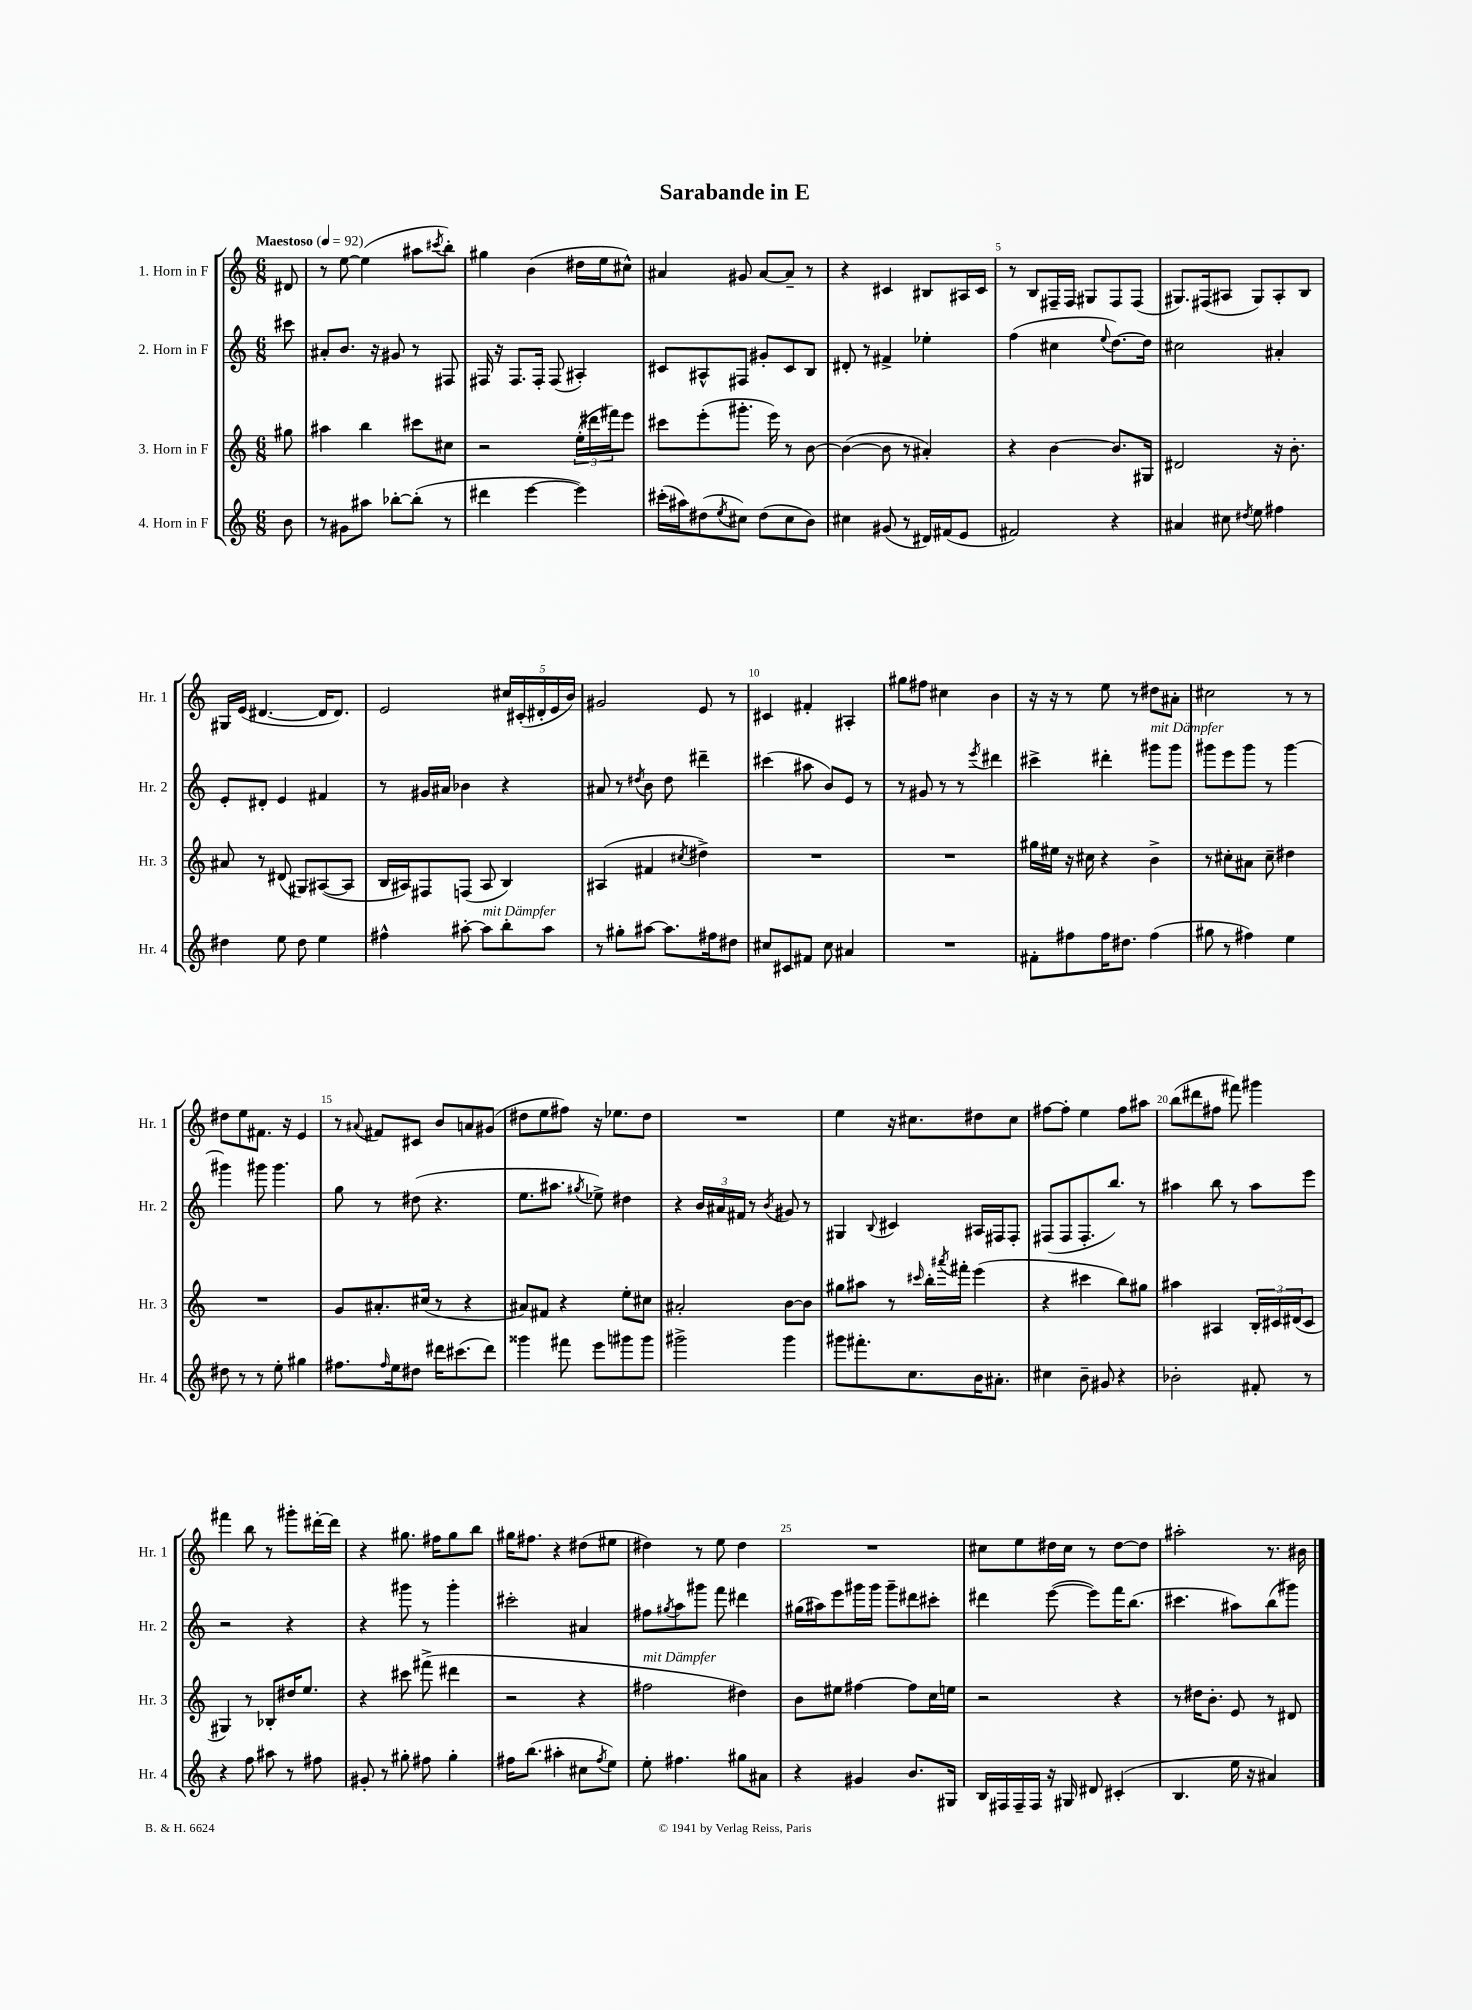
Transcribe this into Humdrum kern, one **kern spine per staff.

**kern	**kern	**kern	**kern
*part4	*part3	*part2	*part1
*staff4	*staff3	*staff2	*staff1
*I"4. Horn in F	*I"3. Horn in F	*I"2. Horn in F	*I"1. Horn in F
*I'Hr. 4	*I'Hr. 3	*I'Hr. 2	*I'Hr. 1
*clefG2	*clefG2	*clefG2	*clefG2
*k[]	*k[]	*k[]	*k[]
*M6/8	*M6/8	*M6/8	*M6/8
*MM92	*MM92	*MM92	*MM92
=	=	=	=
!	!	!	!LO:TX:a:B:t=Maestoso
8b\	8gg#X\	8ccc#X\	8d#X/
=1	=1	=1	=1
8r	4aa#X\	8a#X'/L	8r
8g#X\L	.	8.b/J	[8ee\
8aa#X\J	4bb\	.	(4ee\]
.	.	16r	.
[8bb-X'\L	.	8g#X/	.
(8bb-'\J]	8ccc#X\L	8r	8aa#X\L
.	.	.	8qccc#X/
8r	8cc#X\J	8F#X/	8bb'\J)
=2	=2	=2	=2
4ddd#X\	2r	16F#X/	4gg#X\
.	.	16r	.
.	.	8.F#/L	.
[4eee\	.	.	(4b\
.	.	16F#'/Jk	.
.	.	(8F#/	.
4eee\])	(24ee'\LL	4A#X'/)	16dd#X\LL
.	24ddd#X\	.	.
.	.	.	16ee\J
.	24fff#X\J)	.	.
.	8eee\J	.	8cc#X^^\J)
=3	=3	=3	=3
(16ccc#X'\LL	8ccc#X\L	8c#X/L	4a#X/
16aa#X\J)	.	.	.
(8dd#X\	(8eee'\	8A#X^^/	.
8qee/	.	.	.
8cc#X\J)	8.ggg#X'\J	8F#X/J	8g#X/
(8dd#\L	.	8g#X'/L	[8a#/L
.	16eee\)	.	.
8cc#\	8r	8c#/	8a#~/J]
8b\J)	[8b\	8B/J	8r
=4	=4	=4	=4
4cc#X\	(4b\_	8d#X'/	4r
.	.	8r	.
(8g#X/	8b\]	4f#X^/	4c#X/
8r	8r	.	.
16d#X/LL)	4a#X'/)	4ee-X'\	8B#X/L
(16f#X/J	.	.	.
8e/J	.	.	16A#X/L
.	.	.	16c#/JJ
=5	=5	=5	=5
2f#X/)	4r	(4ff\	8r
.	.	.	8B/L
.	[4b\	4cc#X\	16F#X~/L
.	.	.	16F#/JJ
.	.	.	8G#X/L
.	.	8qqee/	.
4r	8.b/L]	[8.dd\L)	8F#/
.	.	.	(8F#/J
.	16G#X/Jk	16dd\Jk]	.
=6	=6	=6	=6
4a#X/	2d#X/	2cc#X\	8.G#X/L)
.	.	.	(16F#X/k
8cc#X\	.	.	8A#X/J
8qdd#X/	.	.	.
8ee\	.	.	8G#/L)
4ff#X\	16r	4a#X'/	8A#'/
.	8.b'\	.	.
.	.	.	8B/J
!!LO:LB:g=z
=7	=7	=7	=7
4dd#X\	8a#X/	8e'/L	16G#X/LL
.	.	.	(16e/JJ
.	8r	8d#X'/J	[4.d#X/
8ee\	(8d#X/	4e/	.
8dd#\	8G#X/L)	.	.
4ee\	([8A#X/	4f#X/	16d#/KL]
.	.	.	8.d#/J)
.	8A#/J]	.	.
=8	=8	=8	=8
4ff#X^^\	16B/LL	8r	2e/
.	16A#X/J)	.	.
.	8F#X/	16g#X/LL	.
.	.	16a#X/JJ	.
[8aa#X'\	(8Fn/J	4b-X\	.
!LO:TX:a:i:t=mit Dämpfer	!	!	!
8aa#\L]	8A#/	.	.
8bb'\	4B/)	4r	20cc#X/LL
.	.	.	(20c#X'/
.	.	.	20d#X'/
8aa#\J	.	.	.
.	.	.	20e/
.	.	.	20b/JJ)
=9	=9	=9	=9
8r	(4A#X/	8a#X/	2g#X/
8gg#X'\L	.	8r	.
.	.	8qdd#X/	.
[8aa#X\J	4f#X/	8b\	.
8.aa#\L]	.	8dd#\	.
.	8qcc#X/	.	.
.	4dd#X^\)	4ddd#X~\	8e/
16ff#X\k	.	.	.
8dd#X\J	.	.	8r
=10	=10	=10	=10
8cc#X/L	2.r	(4ccc#X\	4c#X/
8c#X/	.	.	.
8f#X/J	.	8aa#X\	4f#X'/
8cc#\	.	8b/L)	.
4a#X/	.	8e/J	4A#X'/
.	.	8r	.
=11	=11	=11	=11
2.r	2.r	8r	8gg#X\L
.	.	8g#X/	8ff#X\J
.	.	8r	4cc#X\
.	.	8r	.
.	.	8qeee/	.
.	.	4ddd#X\	4b\
=12	=12	=12	=12
8f#X'\L	16gg#X\LL	4ccc#X^\	16r
.	16ee#X\JJ	.	16r
8ff#X\	16r	.	8r
.	16cc#X\	.	.
16ff#\K	4r	4ddd#X'\	8ee\
8.dd#X\J	.	.	.
.	.	.	8r
!	!	!LO:TX:a:i:t=mit Dämpfer	!
(4ff#\	4b^\	8ggg#X\L	8dd#X\L
.	.	8ggg#\J	8a#X'\J
=13	=13	=13	=13
8gg#X\	8r	8ggg#X\L	2cc#X\
8r	8cc#X'\L	8eee\	.
4ff#X\)	8a#X\J	8ggg#\J	.
.	8cc#~\	8r	.
4ee\	4dd#X\	[4ggg#\	8r
.	.	.	8r
!!LO:LB:g=z
=14	=14	=14	=14
8dd#X\	2.r	4ggg#X\]	8dd#X\L
8r	.	.	8ee\
8r	.	8ggg#X\	8.f#X\J
8ee'\	.	4.ggg#\	.
.	.	.	16r
4gg#X\	.	.	4e/
=15	=15	=15	=15
8.ff#X\L	8g/L	8gg\	8r
.	.	.	8qqa#X/
.	8.a#X'/	8r	8f#X/L
16qqff#/	.	.	.
16ee\k	.	.	.
8dd#X\J	.	(8dd#X\	8c#X/J
.	(16cc#X/Jk	.	.
16ddd#X\KL	8r	4.r	8b/L
(8.ccc#X\	.	.	.
.	4r	.	8an/
8ddd#\J)	.	.	(8g#X/J
=16	=16	=16	=16
4ggg##X\	8a#X/L)	8.ee\L	8dd#X\L
.	8f#X/J	.	8ee\
.	.	8.aa#X\J	.
8fff#X\	4r	.	8ff#X\J)
.	.	8qgg#X/	.
8eee\L	.	8ee-X^\)	16r
.	.	.	8.ee-X\L
8ggg#X\	8ee'\L	4dd#X\	.
8ggg#\J	8cc#X\J	.	8dd#\J
=17	=17	=17	=17
2ggg#X^\	2a#X'/	4r	2.r
.	.	24b/LL	.
.	.	24a#X/	.
.	.	24f#X/JJ	.
.	.	8r	.
.	.	8qb/	.
4ggg#\	[8b\L	8g#X/	.
.	8b\J]	8r	.
=18	=18	=18	=18
8ggg#X\L	8gg#X\L	4G#X/	4ee\
8.fff#X'\	8aa#X\J	.	.
.	.	8qqB/	.
.	8r	4c#X/	16r
8.cc\	.	.	8.cc#X\L
.	16qqccc#X/	.	.
.	16bb'\LL	.	.
.	8qaaa#X/	.	.
.	16fff#X'\JJ	.	.
16b\K	(4eee\	16A#X/LL	8dd#X\
8.a#X'\J	.	16F#X/J	.
.	.	8F#'/J	8cc#\J
=19	=19	=19	=19
4cc#X\	4r	(8F#X/L	[8ff#X\L
.	.	8F#/	8ff#'\J]
8b~\	4ccc#X\	8.F#'/	4ee\
8g#X/	.	.	.
.	.	8.bb/J)	.
4r	8bb\L)	.	8ff#\L
.	8gg#X\J	8r	8aa#X\J
=20	=20	=20	=20
2b-X'\	4aa#X\	4aa#X\	(8bb\L
.	.	.	8ddd#X\
.	4A#X/	8bb\	8ff#X\J
.	.	8r	8fff#X\)
8f#X'/	24B'/LL	8aa#\L	4ggg#X\
.	24c#X/	.	.
.	(24d#X/J	.	.
8r	8c#/J	8eee\J	.
!!LO:LB:g=z
=21	=21	=21	=21
4r	4G#X/)	2r	4fff#X\
8ff\	8r	.	8bb\
8aa#X\	8B-X'/L	.	8r
8r	16dd#X/K	4r	8ggg#X'\L
.	8.ee/J	.	.
8ff#X\	.	.	[16ddd#X'\L
.	.	.	16ddd#\JJ]
=22	=22	=22	=22
8g#X'/	4r	4r	4r
8r	.	.	.
8gg#X'\	8ccc#X\	8ggg#X\	8.gg#X\
8ff#X\	(8fff#X^\	8r	.
.	.	.	16ff#X\KL
4gg#'\	4ddd#X\	4ggg#'\	8gg#\
.	.	.	8bb\J
=23	=23	=23	=23
16ff#X\KL	2r	2ccc#X'\	16gg#X\KL
(8.bb\J	.	.	8.ff#X\J
4aa#X'\	.	.	4r
8cc#X\L	4r	4a#X/	(8dd#X\L
8qff#/	.	.	.
8ee\J)	.	.	8ee#X\J
=24	=24	=24	=24
!	!LO:TX:a:i:t=mit Dämpfer	!	!
8ee'\	2ff#X\	8ff#X\L	4dd#X\)
.	.	8qgg#X/	.
4.ff#X\	.	8aa\	.
.	.	8ggg#X\J	8r
.	.	8fff\	8ee\
8gg#X\L	4dd#X\)	4ddd#X\	4dd#\
8a#X\J	.	.	.
=25	=25	=25	=25
4r	8b\L	(16gg#X\LL	2.r
.	.	16aa#X\J)	.
.	8ee#X\J	8eee\	.
4g#X/	[4ff#X\	16ggg#X\L	.
.	.	16ggg#\JJ	.
.	.	8ggg#~\L	.
8.b/L	8ff#\L]	8ddd#X\	.
.	16cc\L	8ccc#X'\J	.
16G#X/Jk	16een\JJ	.	.
=26	=26	=26	=26
16B/LL	2r	4ddd#X\	8cc#X\L
16F#X/	.	.	.
16F#~/	.	.	8ee\
16F#/JJ	.	.	.
16r	.	([8eee\	16dd#X\L
16G#X/	.	.	16cc#\JJ
8d#X/	.	8eee\L])	8r
(4c#X'/	4r	16fff\K	[8dd#\L
.	.	(8.bb\J	.
.	.	.	8dd#\J]
=27	=27	=27	=27
4.B/	8r	4.ccc#X\	2aa#X'\
.	16dd#X\KL	.	.
.	8.b'\J	.	.
16ee\	8e/	8aa#X\L)	.
16r	.	.	.
4a#X/)	8r	(8bb\	8.r
.	8d#X/	8ggg#X\J)	.
.	.	.	16b#X\
==	==	==	==
*-	*-	*-	*-
